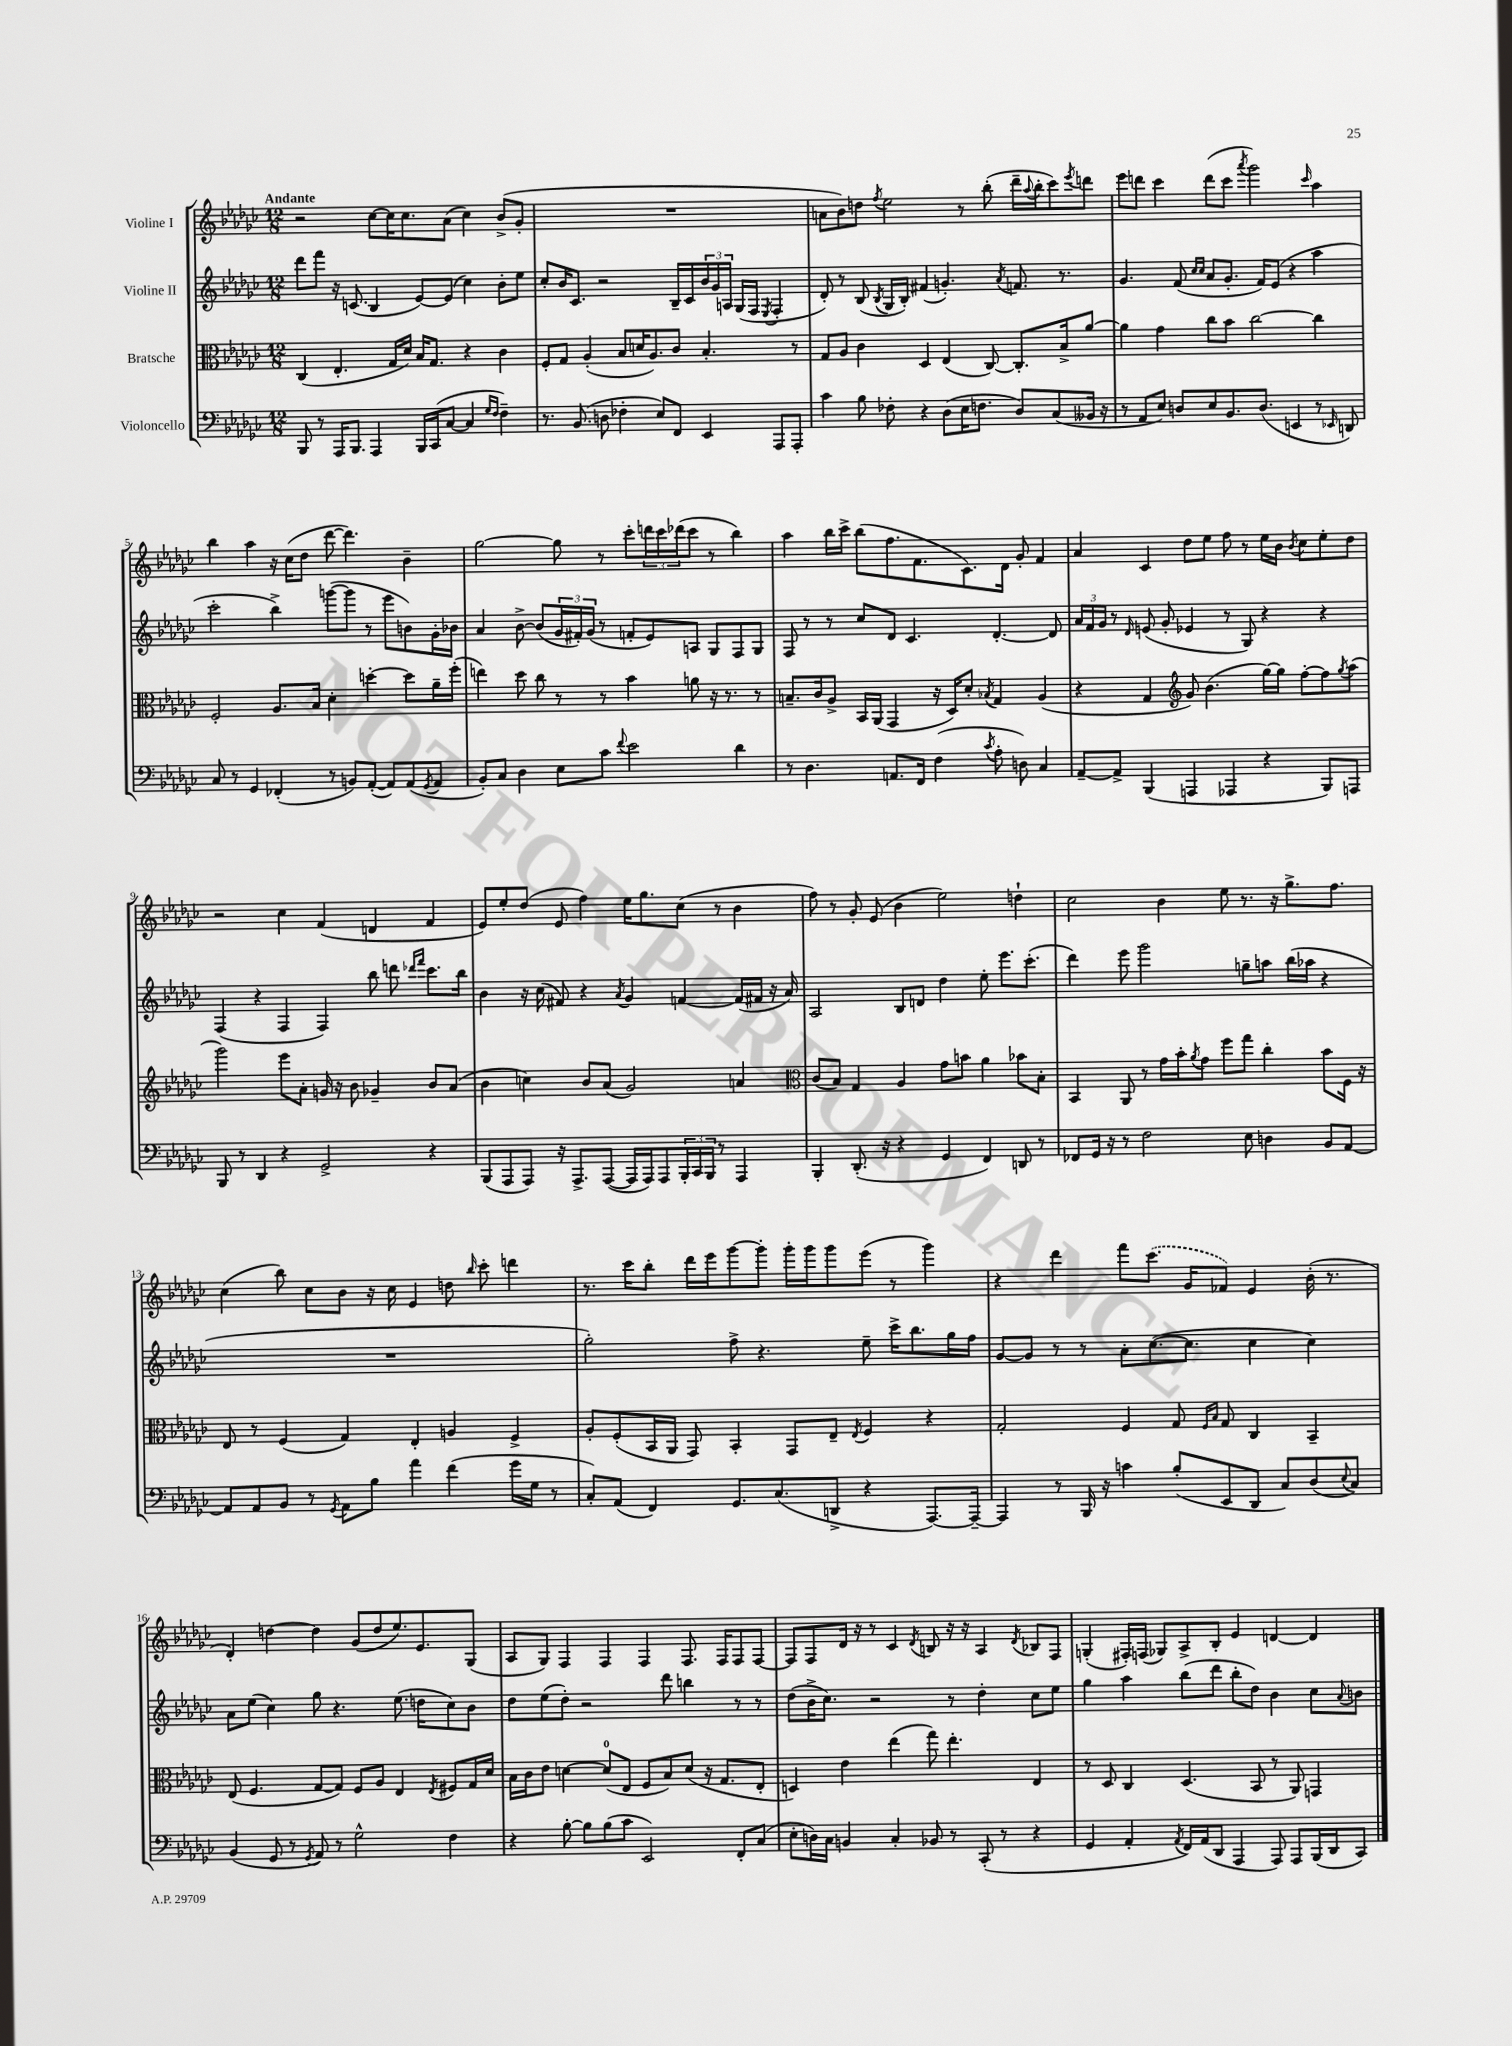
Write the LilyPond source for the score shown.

<<
\new StaffGroup <<
\new Staff = "s0" \with { instrumentName = "Violine I" } {
    \clef treble \key ges \major \numericTimeSignature \time 12/8 \tempo "Andante"
    r2 ces''8~ ces''16 ces''8. aes'8( ces''4) bes'8->( ges'8-. |
    R1. |
    a'8 bes'8) d''8 \acciaccatura { f''8 } ees''2 r8 bes''8-.( des'''16-- \appoggiatura { aes''8 } bes''16-. ces'''8) \acciaccatura { ees'''8 } d'''8 |
    ees'''8 d'''8 ces'''4 d'''8( ces'''8 \acciaccatura { aes'''8 } ges'''2) \grace { ces'''16 } aes''4 |
    bes''4 aes''4 r16 ces''16( des''8 des'''8~ des'''4.) bes'4-- |
    ges''2~ ges''8 r8 ces'''8-. \tuplet 3/2 { d'''16 ces'''16 des'''16( } ces'''8 r8 bes''4) |
    aes''4 bes''16 ces'''16-> bes''8( f''8. f'8. ces'8.) des'16 ges'8-. f'4 |
    aes'4 ces'4 des''8 ees''8 f''8 r8 ees''16 bes'16 \acciaccatura { bes'8 } ces''8 ees''8-. des''8 |
    r2 ces''4 f'4( d'4 f'4 |
    ees'8) ees''8-. des''8( ees'8 f''4) ees''16 ges''8. ces''8( r8 bes'4 |
    f''8) r8 ges'8-. ees'8( bes'4 ees''2) d''4-! |
    ces''2 bes'4 ees''8 r8. r16 ges''8.-> f''8. |
    ces''4( bes''8) ces''8 bes'8 r16 ces''16 ees'4 d''8 \grace { bes''16 } ces'''8-. d'''4 |
    r8. ces'''16 bes''8-. des'''16 ees'''16 ges'''8~ ges'''8-. ges'''16-. ges'''16 ges'''8 ees'''8( r8 ges'''4) |
    r4 des'''4 f'''8 \once \slurDashed ces'''8.( ges'16 fes'8) ees'4 bes'16-.( r8. |
    des'4-.) d''4~ d''4 ges'8( d''8 ees''8.) ees'8. ges8( |
    aes8 ges8) f4 f4 f4 f8. f16 f8 f8~ |
    f8 f8 des'16 r16 r8 ces'4 \acciaccatura { des'8 } b8 r16 r16 aes4 \acciaccatura { des'8 } bes8 f8 |
    g4-.( fis16-.) f16( ges8) aes8-> bes8-. ees'4 d'4~ d'4 \bar "|." |
}
\new Staff = "s1" \with { instrumentName = "Violine II" } {
    \clef treble \key ges \major \numericTimeSignature \time 12/8
    des'''8 f'''8 r16 c'8.( bes4 ees'8~) ees'8( ces''4) bes'8-. ees''8 |
    ces''8-. bes'16 ces'8. r2 bes16-- ces'16 \tuplet 3/2 { bes'16 ges'16 a16 } ges16( f16 \acciaccatura { ees8 } f4-. |
    des'8-.) r8 bes8( \acciaccatura { bes8 } ges16 bes16-.) fis'4( g'4.-.) \acciaccatura { aes'8 } f'8. r8. |
    ges'4. f'8( \grace { ces''16 ces''16 } aes'8 ges'8.-. f'16) ees'8( r4 aes''4 |
    ces'''2-. bes''4->) g'''8~( g'''8 r8 ees'''8 b'8) ges'16-. bes'16 |
    aes'4 bes'8~-> bes'8( \tuplet 3/2 { ges'16 fis'16-.) ges'16( } r8 f'8-. ees'8) a8 ges8 f8 ges8 |
    f8 r8 r8 ces''8 des'8 ces'4. des'4.~-. des'8 |
    \tuplet 3/2 { aes'16 f'16 ges'16 } r8 \grace { des'16 } e'8( ges'8-. ees'4 r8 ges8) r4 r4 |
    f4( r4 f4 f4) bes''8 d'''8 \grace { des'''16 f'''16 } ces'''8. bes''16 |
    bes'4 r16 ces''16( fis'8) r4 \acciaccatura { aes'8 } ges'4 f'4~ f'16( fis'16 r16 aes'16) |
    aes2 bes8 d'8 des''4 ees''8-. ees'''8. ces'''8.-.( |
    des'''4) ees'''8 ges'''2 g''8-- a''8 bes''16( aes''16 r4 |
    R1. |
    ges''2-.) f''8-> r4. ees''8-- ces'''16-> bes''8. ges''16 f''16 |
    ges'8~ ges'8 r8 r8 aes'8-. ces''8.~( ces''8. ces''4 ces''4) |
    aes'8 ees''8( ces''4) ges''8 r4. ees''8.( d''16 ces''8) bes'8 |
    des''8 ees''8( des''8-.) r2 des'''8 b''4 r8 r8 |
    des''8( bes'16-> ces''8.) r2 r8 des''4-. ces''8 ees''8 |
    ges''4 aes''4 bes''8( des'''8 bes''8-. des''8) bes'4 ces''8 \appoggiatura { aes'8 } b'8 \bar "|." |
}
\new Staff = "s2" \with { instrumentName = "Bratsche" } {
    \clef alto \key ges \major \numericTimeSignature \time 12/8
    ces4( ees4.-. ges16 des'16) bes16 ges8. r4 ces'4 |
    f8-. ges8 aes4-.( bes8 d'16 aes8.) ces'8 bes4.-. r8 |
    ges8 aes8 ces'4 des4 ees4( ces8~) ces8.-. bes16-> aes'8~ |
    aes'4 ges'4 ces''8 bes'8 ces''2~ ces''4 |
    f2-. aes8. bes16 des'4-. d''4~-. d''8 aes'16-- f''16-.( |
    e''4) des''8 ces''8 r8 r8 bes'4 a'8 r16 r8. r8 |
    b8.-- ces'16 aes8-> bes,16 aes,16( ges,4 r16 des16) des'8-. \acciaccatura { bes8 } ges4 aes4( |
    r4 ges4 \clef treble ges'8) bes'4.( ges''16~) ges''16 f''8~-. f''8 \acciaccatura { ges''8 } aes''8( |
    ges'''2) ees'''8 aes'8-. g'16 r16 bes'8 ges'4-- bes'8 aes'8( |
    bes'4 c''4) bes'8 aes'8( ges'2) a'4 |
    \clef alto ces'8( bes8) ges4 aes4 ges'8 b'8 aes'4 bes'8 bes8-. |
    bes,4 aes,8 r8 ges'16 bes'16-. \acciaccatura { aes'8 } ges'8 f''8 ges''8 ces''4-. bes'8 f16 r16 |
    ees8 r8 f4( ges4) ees4-. a4 f4-> |
    aes8-. f8-.( bes,16 aes,16 ges,8) bes,4-. ges,8 ees8-- \acciaccatura { ees8 } f4 r4 |
    ges2-. f4 ges8 \grace { f16 bes16 } ges8 ces4 bes,4-- |
    ees8( f4. ges8~ ges8) f8 aes8 ees4 \acciaccatura { ees8 } fis8 ges16 des'16 |
    bes16 ces'16 ees'8 d'4~ d'8-0( ees8 f8 bes8) d'8( r16 ges8. ees8-. |
    d4) ees'4 ees''4( ges''8) ees''4.-. ees4 |
    r8 des8 ces4 des4.( bes,8 r8 aes,8) g,4 \bar "|." |
}
\new Staff = "s3" \with { instrumentName = "Violoncello" } {
    \clef bass \key ges \major \numericTimeSignature \time 12/8
    bes,,8 r8 aes,,16 bes,,8. aes,,4 bes,,16 ces,16( ces8~ ces4 \grace { ges16 f16 } f4--) |
    r8. bes,8.( d8 fes4-. ees8) f,8 ees,4 aes,,8 aes,,8-. |
    ces'4 bes8 fes8-. r4 des8( ees16 f8. des8) ces8( beses,16 r16 |
    r8 aes,8 ees8) d8 ees8 bes,8. d8.( e,4 r8 \grace { ees,16 } d,8) |
    ces8 r8 ges,4 fes,4-.( r8 b,8) aes,8~-.( aes,8) aes,8( \acciaccatura { ges,8 } aes,8 |
    bes,8-.) ces8 des4 ees8 ces'8 \appoggiatura { f'8 } ees'2 des'4 |
    r8 des4. a,8. f,16 f4( \acciaccatura { ces'8 } aes8-. d8) ces4 |
    aes,8~-- aes,8-> bes,,4( a,,4 aes,,4 r4 bes,,8) a,,8 |
    bes,,8 r8 des,4 r4 ges,2-> r4 |
    bes,,8( aes,,8 aes,,8) r16 aes,,8.-> aes,,8~( aes,,16 aes,,16) aes,,8 \tuplet 3/2 { bes,,16-. ces,16 bes,,16 } r8 aes,,4 |
    bes,,4-. des,8.-.( r16 r4 ges,4 f,4) d,8 r8 |
    fes,8 ges,16 r16 r8 f2 ees8 d4 bes,8 aes,8~ |
    aes,8 aes,8 bes,8 r8 \acciaccatura { ges,8 } aes,8 bes8 aes'4 f'4( ges'16 ges16 r8 |
    ces8-.) aes,8( f,4) ges,8. ces8.( d,8-> r4 aes,,8.~) aes,,16~-- |
    aes,,4 r8 bes,,16 r16 c'4 bes8-.( ees,8 des,8 ces8) des8( \appoggiatura { ees8 } ces8) |
    bes,4( ges,8 r8 \acciaccatura { ges,8 } aes,8) r8 ges2-^ f4 |
    r4 bes8~-. bes8 bes8( ces'8 ees,2) f,8-. ces8( |
    ees8-. d16) ces16 b,4 ces4-. bes,8 r8 ces,8-.( r8 r4 |
    ges,4 aes,4-. \acciaccatura { aes,8 } f,16) aes,16( des,8 aes,,4 aes,,8) aes,,8 bes,,16( des,16 ces,8) \bar "|." |
}
>>
>>
